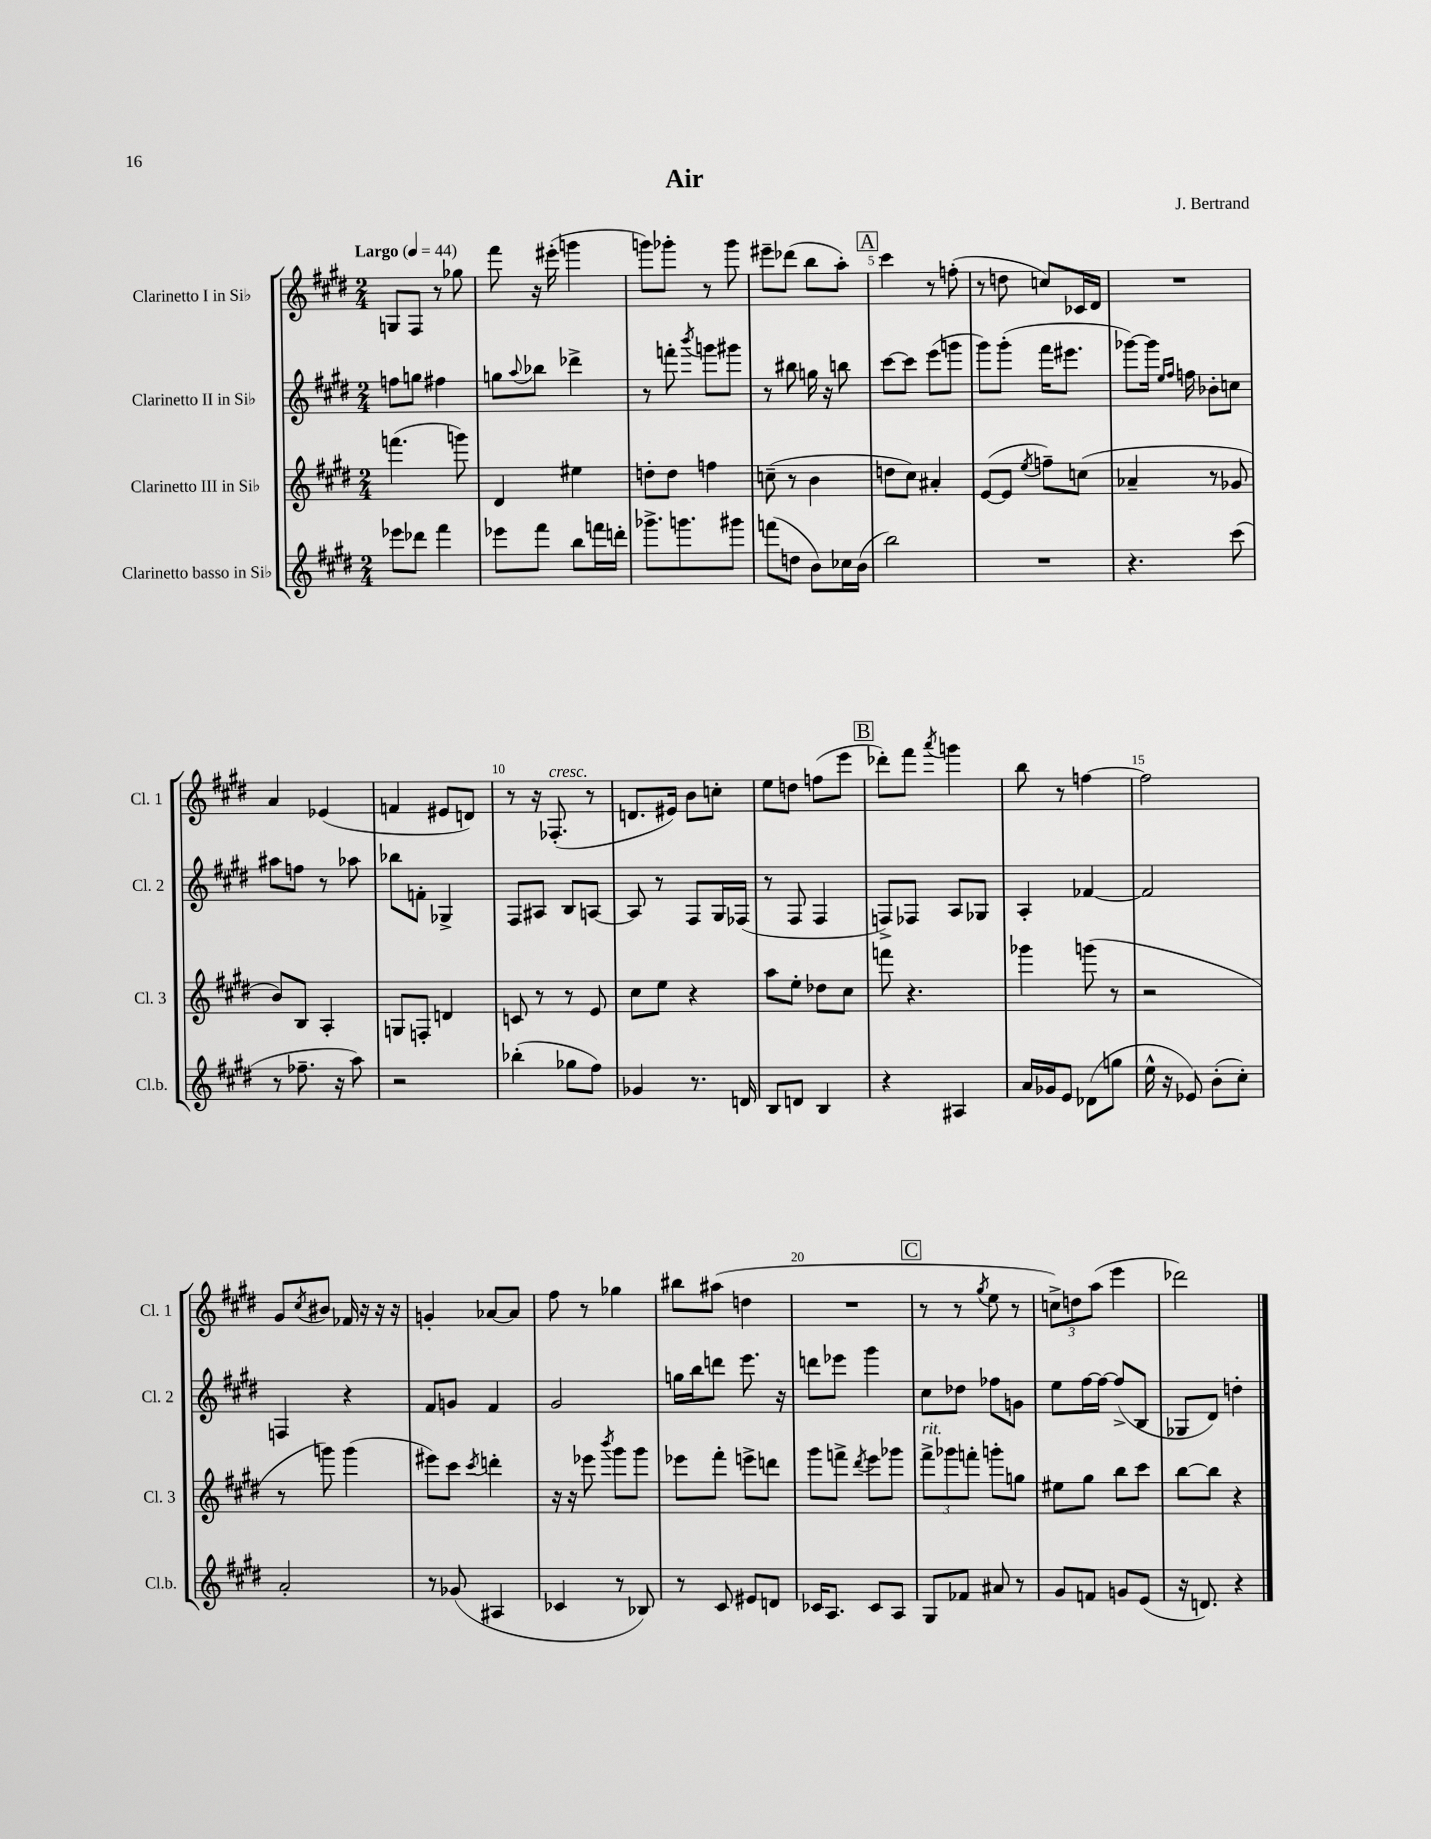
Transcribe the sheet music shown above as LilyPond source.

\header { title = "Air" composer = "J. Bertrand" }
<<
\new StaffGroup <<
\new Staff = "s0" \with { instrumentName = "Clarinetto I in Sib" shortInstrumentName = "Cl. 1" } {
    \clef treble \key e \major \numericTimeSignature \time 2/4 \tempo "Largo" 4 = 44
    g8 fis8 r8 ges''8 |
    fis'''8 r16 eis'''16-.( g'''4 |
    g'''8) ges'''8-. r8 ges'''8 |
    eis'''8-- des'''8( b''8 a''8-.) |
    \mark \markup { \box "A" } cis'''4 r8 f''8-.( |
    r8 d''8 c''8) ces'16 dis'16 |
    R2 |
    a'4 ees'4( |
    f'4 eis'8 d'8) |
    r8 r16 fes8.-.^\markup { \italic "cresc." }( r8 |
    d'8. eis'16) b'8 c''8-. |
    e''8 d''8 f''8( e'''8 |
    \mark \markup { \box "B" } des'''8-.) fis'''8 \acciaccatura { a'''8 } g'''4 |
    b''8 r8 f''4~ |
    f''2 |
    gis'8 \acciaccatura { cis''8 } bis'8 fes'16 r16 r16 r16 |
    g'4-. aes'8~ aes'8 |
    fis''8 r8 ges''4 |
    bis''8 ais''8( d''4 |
    R2 |
    \mark \markup { \box "C" } r8 r8 \acciaccatura { gis''8 } e''8 r8 |
    \tuplet 3/2 { c''8->) d''8 a''8( } e'''4 |
    des'''2) \bar "|." |
}
\new Staff = "s1" \with { instrumentName = "Clarinetto II in Sib" shortInstrumentName = "Cl. 2" } {
    \clef treble \key e \major \numericTimeSignature \time 2/4
    f''8 g''8 fis''4 |
    g''8 \appoggiatura { a''8 } bes''8 des'''4-> |
    r8 f'''8-. \acciaccatura { b'''8 } g'''8 gis'''8 |
    r8 bis''8 g''16 r16 b''8 |
    \mark \markup { \box "A" } cis'''8~ cis'''8 e'''8( g'''8 |
    gis'''8) gis'''8-.( fis'''16 eis'''8. |
    ges'''8~) ges'''16 \grace { e''16 fis''16 } f''16 bes'8-. c''8 |
    ais''8 f''8 r8 aes''8 |
    bes''8 f'8-. ges4-> |
    fis8 ais8 b8 a8~ |
    a8 r8 fis8 gis16 fes16( |
    r8 fis8 fis4 |
    \mark \markup { \box "B" } f8->) fes8 a8 ges8 |
    a4-. fes'4~ |
    fes'2 |
    f4 r4 |
    fis'8 g'8 fis'4 |
    gis'2 |
    g''16 b''16 d'''8 e'''8. r16 |
    d'''8 ees'''8 gis'''4 |
    \mark \markup { \box "C" } cis''8 des''8 fes''8 g'8 |
    e''8 fis''16~ fis''16~ fis''8->( b8 |
    ges8 dis'8) d''4-. \bar "|." |
}
\new Staff = "s2" \with { instrumentName = "Clarinetto III in Sib" shortInstrumentName = "Cl. 3" } {
    \clef treble \key e \major \numericTimeSignature \time 2/4
    f'''4.( g'''8) |
    dis'4 eis''4 |
    d''8-. d''8 f''4 |
    c''8--( r8 b'4 |
    \mark \markup { \box "A" } d''8 cis''8) ais'4-. |
    e'8~( e'8 \acciaccatura { e''8 } f''8--) c''8( |
    aes'4-- r8 ges'8 |
    b'8) b8 a4-. |
    g8 f8-. d'4 |
    c'8 r8 r8 e'8 |
    cis''8 e''8 r4 |
    a''8 e''8-. des''8 cis''8 |
    \mark \markup { \box "B" } f'''8 r4. |
    ges'''4 g'''8( r8 |
    r2 |
    r8 g'''8) g'''4( |
    eis'''8) cis'''8 \acciaccatura { cis'''8 } d'''4-. |
    r16 r16 ees'''8 \acciaccatura { b'''8 } gis'''8 gis'''8 |
    ees'''8 fis'''8-. e'''8-> d'''8 |
    gis'''8 f'''8-> \acciaccatura { dis'''8 } e'''8 ges'''8 |
    \mark \markup { \box "C" } \tuplet 3/2 { fis'''8->^\markup { \italic "rit." } ges'''8 f'''8-. } g'''8-. g''8 |
    eis''8 gis''8 b''8 cis'''8 |
    b''8~ b''8 r4 \bar "|." |
}
\new Staff = "s3" \with { instrumentName = "Clarinetto basso in Sib" shortInstrumentName = "Cl.b." } {
    \clef treble \key e \major \numericTimeSignature \time 2/4
    ees'''8 des'''8 fis'''4 |
    ees'''8 fis'''8 b''8 f'''16 d'''16-. |
    ges'''8.-> g'''8. gis'''8 |
    f'''8( d''8 b'8) ces''16 b'16( |
    \mark \markup { \box "A" } b''2) |
    R2 |
    r4. cis'''8( |
    r8 fes''8.-- r16 a''8) |
    r2 |
    bes''4-.( ges''8 fis''8) |
    ges'4 r8. d'16 |
    b8 d'8 b4 |
    \mark \markup { \box "B" } r4 ais4 |
    a'16 ges'16 e'8 des'8( g''8 |
    e''16-^ r16 ees'8) b'8-.( cis''8-.) |
    a'2-. |
    r8 ges'8( ais4 |
    ces'4 r8 bes8) |
    r8 cis'8 eis'8 d'8 |
    ces'16 a8. ces'8 a8 |
    \mark \markup { \box "C" } gis8 fes'8 ais'8 r8 |
    gis'8 f'8 g'8 e'8( |
    r16 d'8.) r4 \bar "|." |
}
>>
>>
\layout { \context { \Score \override BarNumber.break-visibility = ##(#f #t #t) barNumberVisibility = #(every-nth-bar-number-visible 5) } }
